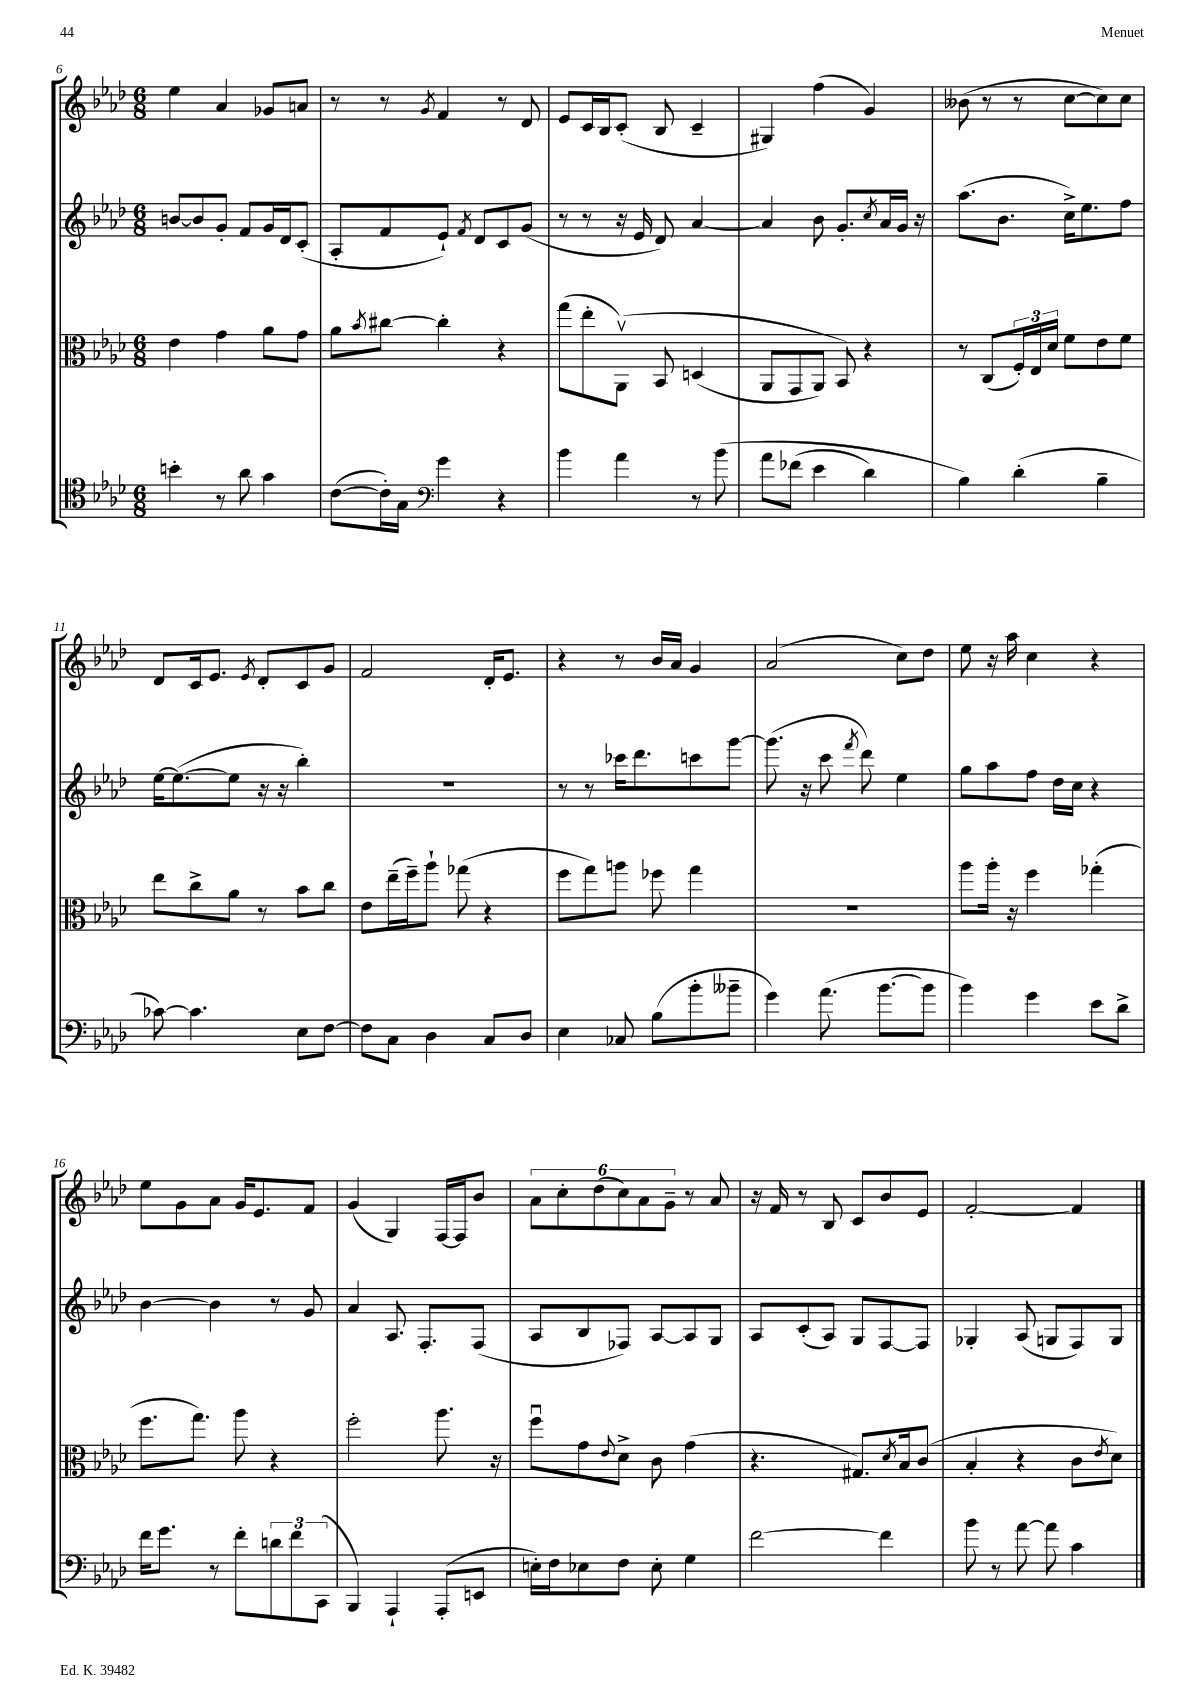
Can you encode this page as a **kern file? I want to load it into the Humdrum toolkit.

**kern	**kern	**kern	**kern
*part4	*part3	*part2	*part1
*staff4	*staff3	*staff2	*staff1
*clefC4	*clefC3	*clefG2	*clefG2
*k[b-e-a-d-]	*k[b-e-a-d-]	*k[b-e-a-d-]	*k[b-e-a-d-]
*M6/8	*M6/8	*M6/8	*M6/8
=6	=6	=6	=6
4bn'\	4e-\	[8bn/L	4ee-\
.	.	8b/]	.
8r	4g\	8g'/J	4a-/
8a-\	.	8f/L	.
4g\	8a-\L	16g/L	8g-X/L
.	.	16d-/J	.
.	8g\J	(8c'/J	8an/J
=7	=7	=7	=7
([8c\L	8a-\L	8A-'/L	8r
.	8qb-/	.	.
16c'\L])	[8cc#X\J	8f/	8r
16G\JJ	.	.	.
*clefF4	*	*	*
.	.	.	8qg/
4g\	4cc#'\]	8e-`/J)	4f/
.	.	8qf/	.
.	.	8d-/L	.
4r	4r	8c/	8r
.	.	(8g/J	8d-/
=8	=8	=8	=8
4b-\	(8gg\L	8r	8e-/L
.	8ee-'\	8r	16c/L
.	.	.	16B-/J
4a-\	(8AA-v\J)	16r	(8c'/J
.	.	16e-/	.
.	8BB-/	8d-/)	8B-/
8r	(4Dn/	[4a-/	4c~/
(8b-\	.	.	.
=9	=9	=9	=9
8a-\L	8AA-/L	4a-/]	4G#X/)
(8f-X\J	8GG/	.	.
4e-\	8AA-/J)	8b-\	(4ff\
.	8BB-/)	8.g'/L	.
4d-\)	4r	.	4g/)
.	.	8qcc/	.
.	.	16a-/L	.
.	.	16g/JJ	.
.	.	16r	.
=10	=10	=10	=10
4B-\)	8r	(8.aa-\L	(8b--X\
.	(8C/L	.	8r
.	.	8.b-\J	.
(4d-'\	24F'/L)	.	8r
.	24E-/	.	.
.	24d-/JJ	.	.
.	8f\L	16cc^\KL)	[8cc\L
.	.	8.ee-\	.
4B-~\	8e-\	.	8cc\])
.	8f\J	8ff\J	8cc\J
!!LO:LB:g=z
=11	=11	=11	=11
[8c-X\)	8ee-\L	[16ee-\KL	8d-/L
.	.	(8.ee-\_	.
4.c-\]	8cc^\	.	16c/k
.	.	.	8.e-/J
.	8a-\J	8ee-\J]	.
.	.	.	8qe-/
.	8r	16r	8d-'/L
.	.	16r	.
8E-\L	8b-\L	4bb-'\)	8c/
[8F\J	8cc\J	.	8g/J
=12	=12	=12	=12
8F\L]	8e-\L	2.r	2f/
8C\J	(16ee-~\L	.	.
.	16ff~\J)	.	.
4D-\	8aa-`\J	.	.
.	(8gg-X\	.	.
8C/L	4r	.	16d-'/KL
.	.	.	8.e-/J
8D-/J	.	.	.
=13	=13	=13	=13
4E-\	8ff\L	8r	4r
.	8gg\)	8r	.
8C-X/	8aan\J	16ccc-X\KL	8r
.	.	8.ddd-\	.
(8B-\L	8ff-X\	.	16b-/LL
.	.	.	16a-/JJ
8b-'\	4gg\	8cccn\	4g/
8b--X~\J	.	[8ggg\J	.
=14	=14	=14	=14
4g\)	2.r	(8.ggg\]	(2a-/
.	.	16r	.
(8.a-\	.	8ccc\	.
.	.	8qfff/	.
.	.	8ddd-\)	.
[8.b-\L	.	.	.
.	.	4ee-\	8cc\L)
8b-\J]	.	.	8dd-\J
=15	=15	=15	=15
4b-\)	8aa-\L	8gg\L	8ee-\
.	16aa-'\Jk	8aa-\	16r
.	16r	.	16aa-\
4g\	4ff\	8ff\J	4cc\
.	.	16dd-\LL	.
.	.	16cc\JJ	.
8e-\L	(4gg-X'\	4r	4r
8d-^\J	.	.	.
!!LO:LB:g=z
=16	=16	=16	=16
16f\KL	8.ff\L	[4b-\	8ee-\L
8.g\J	.	.	.
.	.	.	8g\
.	8.gg\J)	.	.
8r	.	4b-\]	8a-\J
8f'\L	8aa-\	.	16g/KL
.	.	.	8.e-/
12dn\	4r	8r	.
12f\	.	.	.
.	.	8g/	8f/J
(12CC\J	.	.	.
=17	=17	=17	=17
4BBB-/)	2ff'\	4a-/	(4g/
4AAA-`/	.	8.A-/	4G/)
.	.	8.F'/L	.
(8AAA-'/L	8.aa-\	.	[16F/LL
.	.	.	16F/J]
8EEn/J	.	(8F/J	8b-/J
.	16r	.	.
=18	=18	=18	=18
16En'\LL)	8ffu\L	8A-/L	12a-\L
16F\J	.	.	.
.	.	.	12cc'\
8E-X\	8g\	8B-/	.
.	.	.	(12dd-\
.	8qqe-/	.	.
8F\J	8d-^\J	8F-X/J)	12cc\)
.	.	.	12a-\
8E-'\	8c\	[8A-/L	.
.	.	.	12g~\J
4G\	(4g\	8A-/]	8r
.	.	8G/J	8a-/
=19	=19	=19	=19
[2f\	4.r	8A-/L	16r
.	.	.	16f/
.	.	(8c'/	8r
.	.	8A-/J)	8B-/
.	8.G#X/L)	8G/L	8c/L
4f\]	.	[8F/	8b-/
.	8qd-/	.	.
.	16B-/k	.	.
.	(8c/J	8F/J]	8e-/J
=20	=20	=20	=20
8b-\	4B-'/	4G-X'/	[2f'/
8r	.	.	.
[8a-\	4r	(8A-/	.
8a-\]	.	8Gn/L	.
4c\	8c\L	8F/)	4f/]
.	8qe-/	.	.
.	8d-\J)	8G/J	.
==	==	==	==
*-	*-	*-	*-
